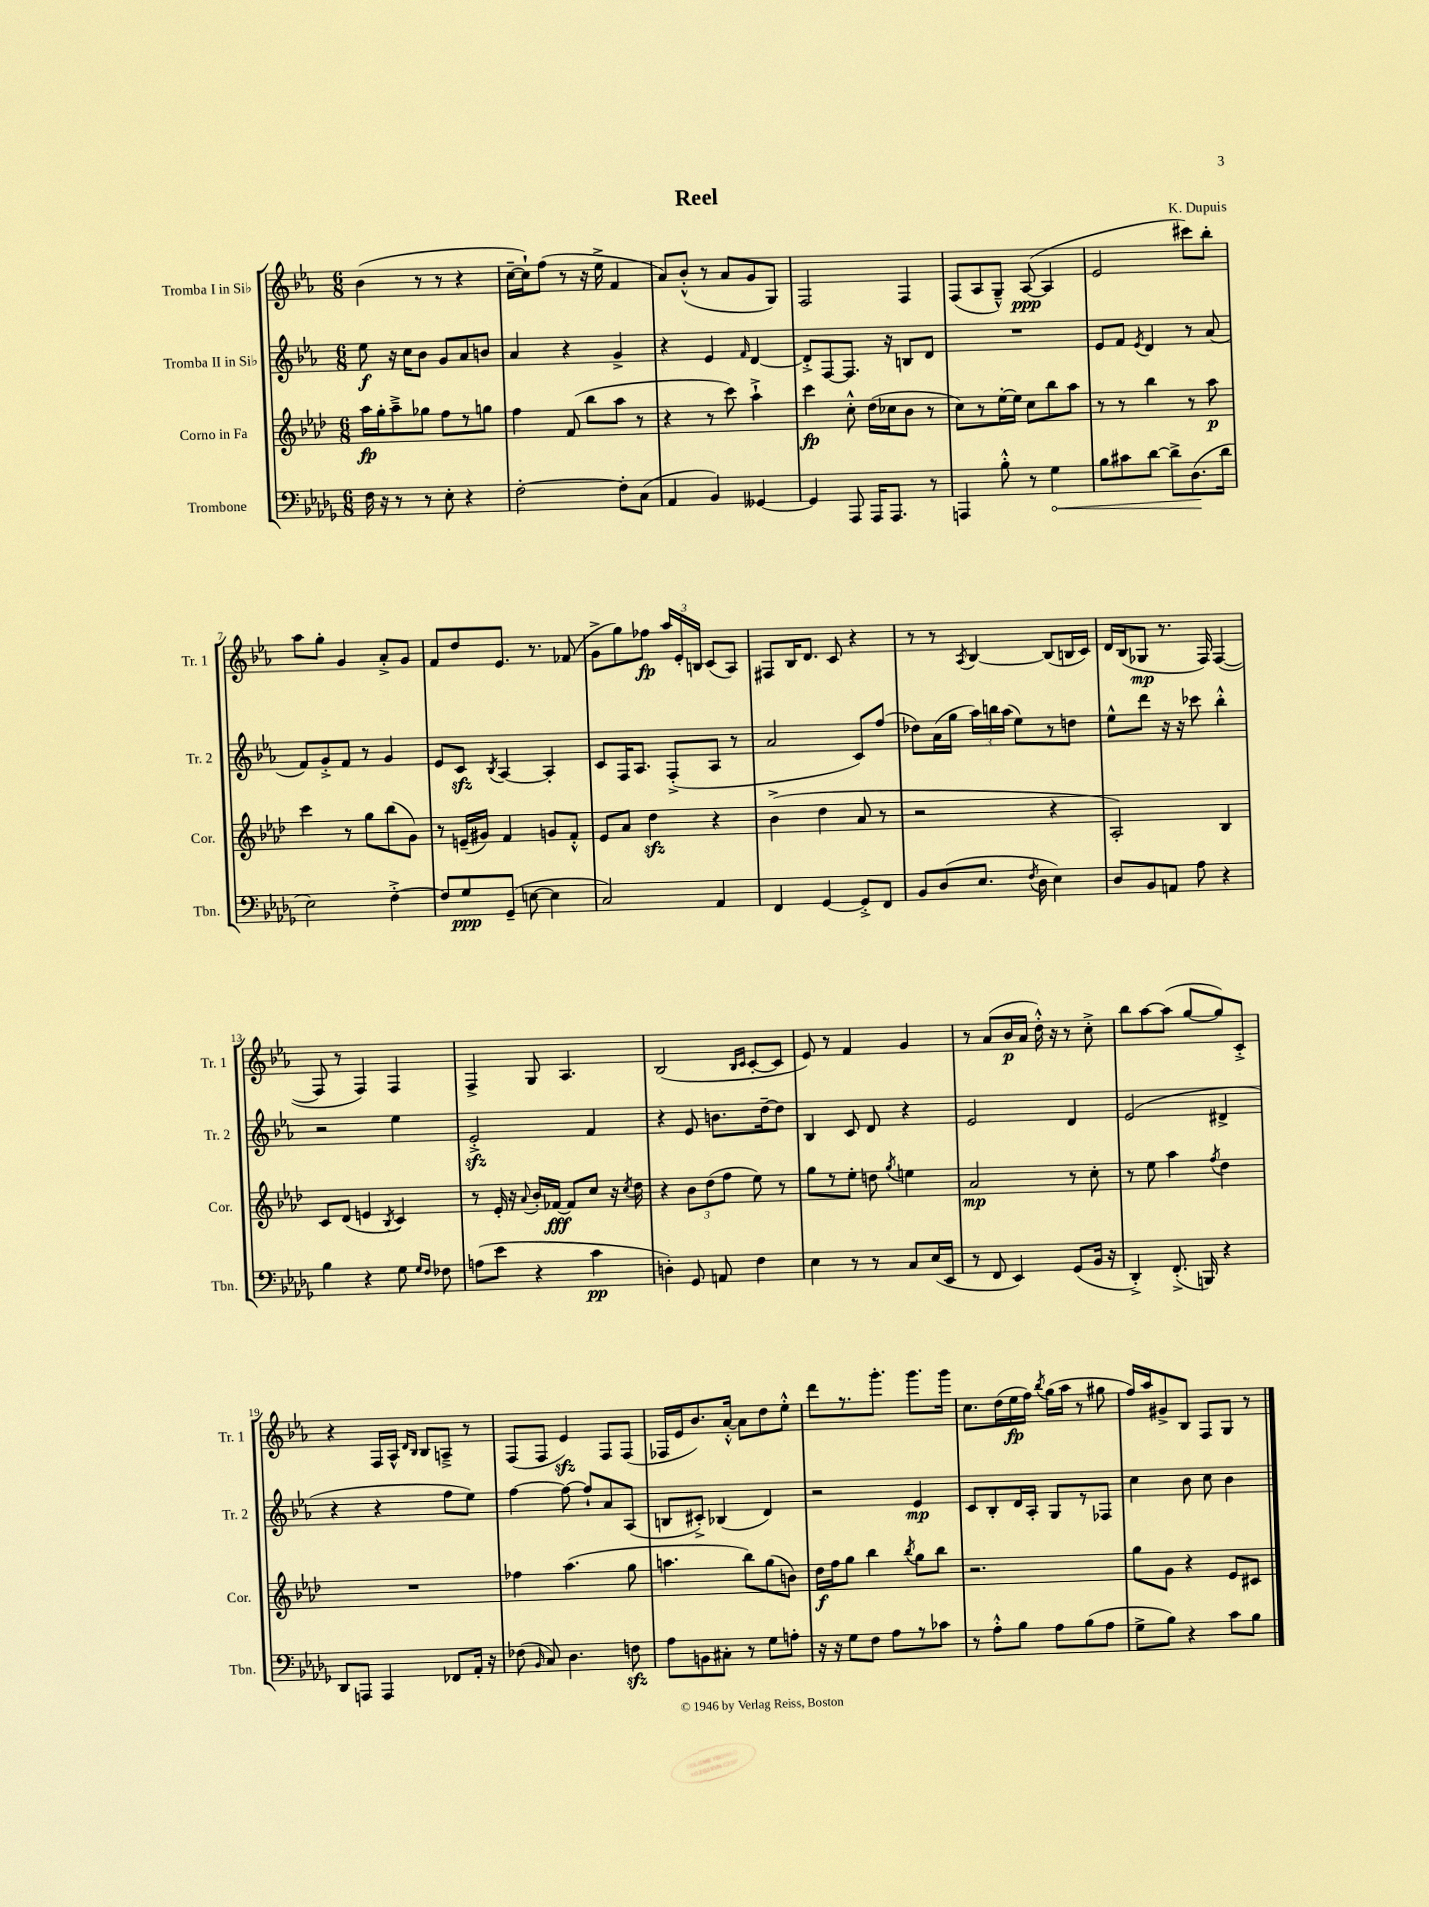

**kern	**dynam	**kern	**dynam	**kern	**dynam	**kern	**dynam
*part4	*part4	*part3	*part3	*part2	*part2	*part1	*part1
*staff4	*staff4	*staff3	*staff3	*staff2	*staff2	*staff1	*staff1
*I"Trombone	*	*I"Corno in Fa	*	*I"Tromba II in Si♭	*	*I"Tromba I in Si♭	*
*I'Tbn.	*	*I'Cor.	*	*I'Tr. 2	*	*I'Tr. 1	*
*clefF4	*	*clefG2	*	*clefG2	*	*clefG2	*
*k[b-e-a-d-g-]	*	*k[b-e-a-d-]	*	*k[b-e-a-]	*	*k[b-e-a-]	*
*M6/8	*	*M6/8	*	*M6/8	*	*M6/8	*
=1	=1	=1	=1	=1	=1	=1	=1
16F\	.	16aa-\LL	fp	8ee-\	f	(4b-\	.
16r	.	16gg'\J	.	.	.	.	.
8r	.	8aa-~^\	.	16r	.	.	.
.	.	.	.	16cc\KL	.	.	.
8r	.	8gg-X\J	.	8b-\J	.	8r	.
8E-'\	.	8ff\L	.	8g/L	.	8r	.
4r	.	8r	.	8a-/	.	4r	.
.	.	8ggn\J	.	8bn/J	.	.	.
=2	=2	=2	=2	=2	=2	=2	=2
[2F'\	.	4ff\	.	4a-/	.	[16cc~\LL	.
.	.	.	.	.	.	16cc`\J])	.
.	.	.	.	.	.	(8ff\J	.
.	.	(8f/	.	4r	.	8r	.
.	.	8bb-\L	.	.	.	16r	.
.	.	.	.	.	.	16ee-^\	.
8F'\L]	.	8aa-\J	.	4g^/	.	4f/	.
(8C\J	.	8r	.	.	.	.	.
=3	=3	=3	=3	=3	=3	=3	=3
4AA-/	.	4r	.	4r	.	8a-/L)	.
.	.	.	.	.	.	(8b-'^^/J	.
4BB-/)	.	8r	.	4e-/	.	8r	.
.	.	8ccc\)	.	.	.	8a-/L	.
.	.	.	.	16qqf/	.	.	.
[4GG--X/	.	4aa-`^\	.	[4d/	.	8g/	.
.	.	.	.	.	.	8G/J)	.
=4	=4	=4	=4	=4	=4	=4	=4
4GG--/]	.	4ccc\	fp	8d'^/L]	.	2F/	.
.	.	.	.	[8F/	.	.	.
8AAA-/	.	8cc'^^\	.	8.F/J]	.	.	.
16AAA-/KL	.	(16dd-\LL	.	.	.	.	.
8.AAA-/J	.	16cc-X\J	.	16r	.	.	.
.	.	8b-\J	.	8Bn/L	.	4F/	.
8r	.	8r	.	8d/J	.	.	.
=5	=5	=5	=5	=5	=5	=5	=5
4AAAn/	.	8cc\L)	.	2.r	.	(8F/L	.
.	.	8r	.	.	.	8A-/	.
8B-'^^\	.	[16ee-'\L	.	.	.	8G~^^/J)	.
.	.	16ee-\JJ]	.	.	.	.	.
8r	.	8cc\L	.	.	.	([8A-/	ppp
!	!LO:HP:b	!	!	!	!	!	!
4G-\	<	8bb-\	.	.	.	4A-/]	.
.	.	8aa-\J	.	.	.	.	.
=6	=6	=6	=6	=6	=6	=6	=6
8B-\L	.	8r	.	8e-/L	.	2e-/	.
8c#X\	.	8r	.	8f/J	.	.	.
.	.	.	.	8qe-/	.	.	.
[8d-\J	.	4bb-\	.	4d/	.	.	.
8d-^\L]	.	.	.	.	.	.	.
(8.D-\	.	8r	.	8r	.	8ccc#X\L)	.
.	.	8aa-\	p	(8a-/	.	8bb-'\J	.
16d-\Jk	[	.	.	.	.	.	.
!!LO:LB:g=z
=7	=7	=7	=7	=7	=7	=7	=7
2E-\)	.	4ccc\	.	8f/L)	.	8aa-\L	.
.	.	.	.	8g'^/	.	8gg'\J	.
.	.	8r	.	8f/J	.	4g/	.
.	.	8gg\L	.	8r	.	.	.
[4F'^\	.	(8bb-\	.	4g/	.	8a-'^/L	.
.	.	8g\J)	.	.	.	8g/J	.
=8	=8	=8	=8	=8	=8	=8	=8
8F/L]	.	8r	.	8e-/L	.	8f/L	.
8G-/	ppp	(16en~/LL	.	8czz/J	.	8dd/	.
.	.	16g#X/JJ)	.	.	.	.	.
.	.	.	.	8qB-/	.	.	.
(8GG-~/J	.	4f/	.	[4A-/	.	8.e-/J	.
[8En\	.	.	.	.	.	.	.
.	.	.	.	.	.	8.r	.
4E\]	.	8gn/L	.	4A-'/]	.	.	.
.	.	8f'^^/J	.	.	.	(8f-X/	.
=9	=9	=9	=9	=9	=9	=9	=9
2C/)	.	8e-/L	.	8c/L	.	8g^\L	.
.	.	8a-/J	.	16F/K	.	8gg\)	.
.	.	.	.	8.A-/J	.	.	.
.	.	4dd-zz\	.	.	.	8ff-X\J	fp
.	.	.	.	(8F'^/L	.	24aa-/LL	.
.	.	.	.	.	.	24e-'/	.
.	.	.	.	.	.	24Bn/JJ	.
4AA-/	.	4r	.	8A-/J	.	(8c/L	.
.	.	.	.	8r	.	8A-/J)	.
=10	=10	=10	=10	=10	=10	=10	=10
4FF/	.	(4b-^\	.	2a-/	.	8F#X/L	.
.	.	.	.	.	.	16B-/K	.
.	.	.	.	.	.	8.d/J	.
[4GG-/	.	4dd-\	.	.	.	.	.
.	.	.	.	.	.	8c/	.
8GG-'^/L]	.	8a-/	.	8c/L)	.	4r	.
8FF/J	.	8r	.	(8ff/J	.	.	.
=11	=11	=11	=11	=11	=11	=11	=11
8BB-/L	.	2r	.	8dd-X\L)	.	8r	.
(8D-/	.	.	.	(16a-\L	.	8r	.
.	.	.	.	16gg\JJ	.	.	.
.	.	.	.	.	.	8qA-/	.
8.E-/J	.	.	.	24aa-\LL)	.	[4B-/	.
.	.	.	.	24bbn\	.	.	.
.	.	.	.	(24aa-\JJ	.	.	.
.	.	.	.	8ee-\L)	.	.	.
8qF/	.	.	.	.	.	.	.
16D-\	.	.	.	.	.	.	.
4E-\)	.	4r	.	8r	.	(8B-/L]	.
.	.	.	.	8ddn\J	.	16Bn/L	.
.	.	.	.	.	.	16c/JJ)	.
=12	=12	=12	=12	=12	=12	=12	=12
8D-/L	.	2A-'/)	.	8ee-^^\L	.	16d/LL	.
.	.	.	.	.	.	(16B-/J	.
8BB-/	.	.	.	8ddd\J	.	8G-X/J	mp
8AAn/J	.	.	.	16r	.	8.r	.
.	.	.	.	16r	.	.	.
8A-\	.	.	.	8ccc-X\	.	.	.
.	.	.	.	.	.	16F/)	.
4r	.	4B-/	.	4bb-'^^\	.	([4F/	.
!!LO:LB:g=z
=13	=13	=13	=13	=13	=13	=13	=13
4B-\	.	8c/L	.	2r	.	8F/]	.
.	.	(8d-/J	.	.	.	8r	.
4r	.	4en/	.	.	.	4F/)	.
.	.	8qB-/	.	.	.	.	.
8G-\	.	4c/)	.	4ee-\	.	4F/	.
16qqG-/LL	.	.	.	.	.	.	.
16qqF/JJ	.	.	.	.	.	.	.
8F-X\	.	.	.	.	.	.	.
=14	=14	=14	=14	=14	=14	=14	=14
(8An\L	.	8r	.	2e-zz'^/	.	4F^/	.
8e-\J	.	16e-'/	.	.	.	.	.
.	.	16r	.	.	.	.	.
.	.	8qqa-/	.	.	.	.	.
4r	.	16b-'/LL	.	.	.	8G/	.
.	.	[16f-X/JJ	fff	.	.	.	.
.	.	8f-/L]	.	.	.	4.A-/	.
4c\	pp	8cc/J	.	4f/	.	.	.
.	.	16r	.	.	.	.	.
.	.	8qcc/	.	.	.	.	.
.	.	16dd-\	.	.	.	.	.
=15	=15	=15	=15	=15	=15	=15	=15
4Dn'\)	.	4r	.	4r	.	(2B-/	.
8GG-/	.	12b-\L	.	8e-/	.	.	.
.	.	(12dd-\	.	.	.	.	.
8AAn/	.	.	.	8.bn\L	.	.	.
.	.	12ff\J	.	.	.	.	.
.	.	.	.	.	.	16qqB-/LL	.
.	.	.	.	.	.	16qqc/JJ	.
4F\	.	8ee-\)	.	.	.	[8c'/L	.
.	.	.	.	[16dd~\k	.	.	.
.	.	8r	.	8dd\J]	.	8c/J]	.
=16	=16	=16	=16	=16	=16	=16	=16
4E-\	.	8gg\L	.	4B-/	.	8e-/)	.
.	.	8r	.	.	.	8r	.
8r	.	8ee-'\J	.	8c/	.	4f/	.
8r	.	8ddn\	.	8d/	.	.	.
.	.	8qgg/	.	.	.	.	.
8C/L	.	4een\	.	4r	.	4g/	.
(16E-/L	.	.	.	.	.	.	.
16EE-/JJ	.	.	.	.	.	.	.
=17	=17	=17	=17	=17	=17	=17	=17
8r	.	2a-/	mp	2e-/	.	8r	.
8FF/	.	.	.	.	.	(8a-/L	.
4EE-/)	.	.	.	.	.	16b-/L	p
.	.	.	.	.	.	16a-/JJ	.
.	.	.	.	.	.	16dd'^^\)	.
.	.	.	.	.	.	16r	.
(8GG-/L	.	8r	.	4d/	.	8r	.
16BB-/Jk	.	8cc'\	.	.	.	8cc'^\	.
16r	.	.	.	.	.	.	.
=18	=18	=18	=18	=18	=18	=18	=18
4DD-'^/)	.	8r	.	(2e-/	.	8bb-\L	.
.	.	8ee-\	.	.	.	[8aa-\	.
(8.FF'^/	.	4aa-\	.	.	.	(8aa-\J]	.
.	.	.	.	.	.	[8gg/L	.
16BBBn/)	.	.	.	.	.	.	.
.	.	8qff/	.	.	.	.	.
4r	.	4dd-\	.	4d#X^/	.	8gg/])	.
.	.	.	.	.	.	8c'^/J	.
!!LO:LB:g=z
=19	=19	=19	=19	=19	=19	=19	=19
8DD-/L	.	2.r	.	4r	.	4r	.
8AAAn/J	.	.	.	.	.	.	.
4AAA/	.	.	.	4r	.	16F/LL	.
.	.	.	.	.	.	16A-^^/JJ	.
.	.	.	.	.	.	16qqd/LL	.
.	.	.	.	.	.	16qqB-/JJ	.
.	.	.	.	.	.	8B-/L	.
8FF-X/L	.	.	.	8ff\L	.	8An~^/J	.
16AA-'/Jk	.	.	.	8ee-\J)	.	8r	.
16r	.	.	.	.	.	.	.
=20	=20	=20	=20	=20	=20	=20	=20
(8F-X\	.	4ff-X\	.	[4ff\	.	(8F/L	.
16qqBB-/	.	.	.	.	.	.	.
8C/)	.	.	.	.	.	8F/J	.
4.D-\	.	(4.aa-\	.	8ff\_	.	4e-zz/)	.
.	.	.	.	8ff`/L]	.	.	.
.	.	.	.	8a-/	.	8F/L	.
8Fnzz\	.	8gg\	.	(8A-/J	.	(8F/J	.
=21	=21	=21	=21	=21	=21	=21	=21
8A-\L	.	4.aan\	.	8Bn/L	.	16F-X/LL	.
.	.	.	.	.	.	16e-/J	.
8BBn\	.	.	.	8c#X'^/J)	.	8.b-/)	.
8C#X'\J	.	.	.	(4B-X/	.	.	.
.	.	.	.	.	.	[16a-'^^/Jk	.
8r	.	8bb-\L)	.	.	.	8a-\L]	.
8G-\L	.	(8gg\	.	4d/)	.	8dd\	.
8An'\J	.	8bn\J)	.	.	.	8ee-'^^\J	.
=22	=22	=22	=22	=22	=22	=22	=22
16r	.	16dd-\LL	f	2r	.	8ddd\L	.
16r	.	16ff\J	.	.	.	.	.
8G-\L	.	8gg\J	.	.	.	8.r	.
8F\J	.	4bb-\	.	.	.	.	.
.	.	.	.	.	.	8.ggg'\J	.
8A-\L	.	.	.	.	.	.	.
.	.	8qbb-/	.	.	.	.	.
8r	.	8gg\L	.	4e-/	mp	8.ggg\L	.
8c-X\J	.	8bb-\J	.	.	.	.	.
.	.	.	.	.	.	16ggg\Jk	.
=23	=23	=23	=23	=23	=23	=23	=23
8r	.	2.r	.	8c/L	.	8.cc\L	.
8A-'^^\L	.	.	.	8B-'/	.	.	.
.	.	.	.	.	.	(16dd\L	.
8B-\J	.	.	.	16d/L	.	16ee-\	fp
.	.	.	.	16A-'/JJ	.	16ff\JJ)	.
.	.	.	.	.	.	8qbb-/	.
8A-\L	.	.	.	8G/L	.	(16gg\LL	.
.	.	.	.	.	.	16aa-\JJ	.
(8B-\	.	.	.	8r	.	8r	.
8A-\J	.	.	.	8F-X/J	.	8gg#X\	.
=24	=24	=24	=24	=24	=24	=24	=24
8G-^\L	.	8gg\L	.	4cc\	.	16ff/LL)	.
.	.	.	.	.	.	16aa-/J	.
8B-\J)	.	8g\J	.	.	.	8g#X^/	.
4r	.	4r	.	8b-\	.	8B-/J	.
.	.	.	.	8cc\	.	8F/L	.
8c\L	.	8e-/L	.	4b-\	.	8G/J	.
8B-\J	.	8c#X/J	.	.	.	8r	.
==	==	==	==	==	==	==	==
*-	*-	*-	*-	*-	*-	*-	*-
